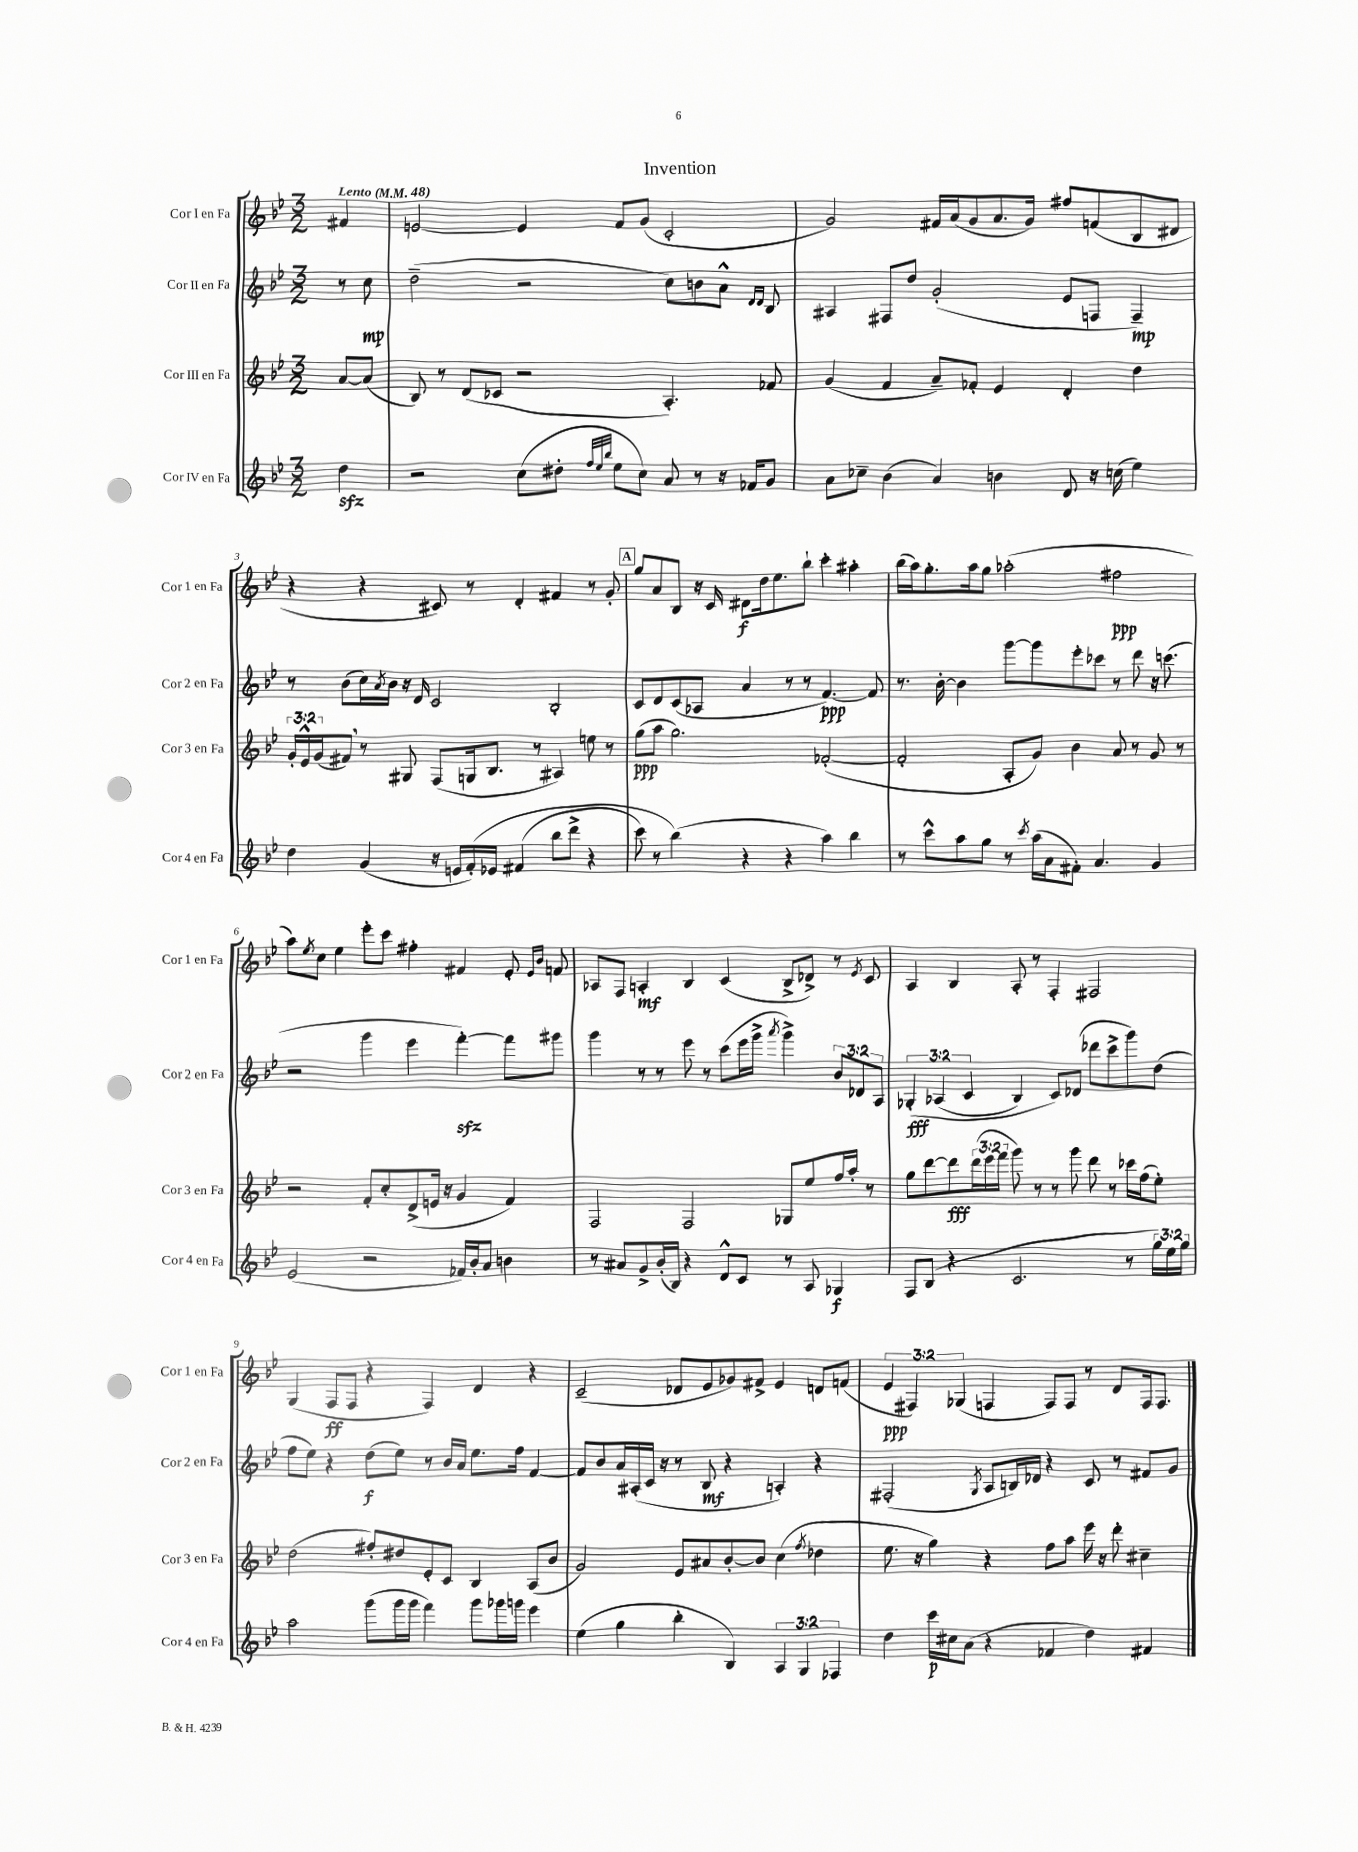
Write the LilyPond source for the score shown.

\header { title = "Invention" }
<<
\new StaffGroup <<
\new Staff = "s0" \with { instrumentName = "Cor I en Fa" shortInstrumentName = "Cor 1 en Fa" } {
    \clef treble \key bes \major \numericTimeSignature \time 3/2 \override Staff.TupletNumber.text = #tuplet-number::calc-fraction-text \partial 4 \tempo "Lento" 4 = 48
    fis'4 |
    e'2~ e'4 f'8 g'8( c'2-. |
    g'2) fis'16 a'16( g'8 a'8. g'16) fis''8 f'8( bes8 dis'8 |
    r4 r4 cis'8) r8 d'4-. fis'4 r8 g'8-. |
    \mark \markup { \box "A" } g''8 a'8 bes8 r16 c'16 dis'8\f d''16 ees''8. bes''8-! c'''4-. ais''4-. |
    bes''16( a''16) g''8.-. a''16 g''8 aes''2-.( fis''2\ppp |
    a''8) \acciaccatura { ees''8 } c''8 ees''4 ees'''8-. c'''8 fis''4-. fis'4 ees'8-. \grace { ees'16 bes'16 } f'8 |
    aes8 f8 a4-.\mf bes4 c'4( bes8-> des'8->) r8 \acciaccatura { ees'8 } c'8 |
    a4 bes4 a8-. r8 f4-. fis2 |
    g4( f8\ff f8 r4 f4) d'4 r4 |
    c'2--( des'8 ees'8 ges'8) fis'8-> ees'4 d'8 f'8( |
    \tuplet 3/2 { ees'4\ppp fis4) ges4( } f4 f8) f8 r8 d'8 f16 f8. \bar "|." |
}
\new Staff = "s1" \with { instrumentName = "Cor II en Fa" shortInstrumentName = "Cor 2 en Fa" } {
    \clef treble \key bes \major \numericTimeSignature \time 3/2 \override Staff.TupletNumber.text = #tuplet-number::calc-fraction-text \partial 4
    r8 c''8\mp |
    d''2--( r2 c''8) b'8 a'8-^ \grace { d'16 d'16 } bes8 |
    ais4 fis8 d''8 g'2-.( ees'8 f8 f4--\mp) |
    r8 bes'8( c''16) \acciaccatura { a'8 } bes'16 r16 d'16 c'2 bes2-. |
    \mark \markup { \box "A" } c'8 d'8 c'8( aes8 a'4 r8 r8 f'4.~\ppp) f'8 |
    r8. bes'16~-. bes'4 g'''8~ g'''8 ees'''8-. ces'''8 r8 d'''8 r16 c'''8.( |
    r2 g'''4 ees'''4 f'''4~-.\sfz) f'''8 gis'''8 |
    g'''4 r8 r8 ees'''8 r8 c'''8( ees'''16 g'''16-> \acciaccatura { a'''8 } g'''4->) \tuplet 3/2 { bes'8 des'8 a8 } |
    \tuplet 3/2 { ges4-.\fff\( aes4( c'4 } bes4) c'8\) des'8( des'''8 c'''8-> g'''8) d''8( |
    f''8 ees''8) r4 d''8\f( ees''8) r8 bes'16 a'16 ees''8. f''16 f'4~ |
    f'8 bes'8 a'16 ais16-.( c'16 r16 r8 bes8\mf r4 a4-.) r4 |
    fis2-.( \acciaccatura { g8 } a8 b16) des'16 r4 c'8 r8 fis'8 g'8 \bar "|." |
}
\new Staff = "s2" \with { instrumentName = "Cor III en Fa" shortInstrumentName = "Cor 3 en Fa" } {
    \clef treble \key bes \major \numericTimeSignature \time 3/2 \override Staff.TupletNumber.text = #tuplet-number::calc-fraction-text \partial 4
    a'8~ a'8( |
    bes8) r8 d'8( ces'8 r2 a4.-.) fes'8 |
    g'4( f'4 a'8--) fes'8-. ees'4 d'4-. d''4 |
    \tuplet 3/2 { g'16-. ees'16-^ g'16( } fis'8) \breathe r8 gis8 f8( g16 bes8. r8 ais4) e''8 r8 |
    \mark \markup { \box "A" } g''8\ppp( a''8 g''2.) fes'2~-.( |
    fes'2-. a8-. g'8) bes'4 a'8 r8 g'8 r8 |
    r2 f'8-. c''8-. d'8->( e'16 r16 g'4 f'4) |
    f2 f2 ges8 ees''8 f''16 a''16-. r8 |
    g''8 d'''8~ d'''8\fff \tuplet 3/2 { d'''16( ees'''16 f'''16 } g'''8) r8 r8 g'''8 d'''8 r8 ces'''16 f''16( ees''8-.) |
    d''2( fis''8-.) dis''8 ees'8-. c'8 bes4 a8( bes'8 |
    g'2) ees'8 ais'8 bes'8~-. bes'8 c''4( \acciaccatura { f''8 } des''4 |
    ees''8. r16 g''4) r4 f''8 a''8 ees'''16 r16 d'''8-. cis''4-- \bar "|." |
}
\new Staff = "s3" \with { instrumentName = "Cor IV en Fa" shortInstrumentName = "Cor 4 en Fa" } {
    \clef treble \key bes \major \numericTimeSignature \time 3/2 \override Staff.TupletNumber.text = #tuplet-number::calc-fraction-text \partial 4
    d''4\sfz |
    r2 c''8( dis''8-. \grace { f''32 ees''32 bes''32 } ees''8 c''8) a'8 r8 r16 fes'16 g'8 |
    a'8 ces''8-- bes'4( a'4) b'4 d'8 r16 c''16( ees''4) |
    d''4 g'4( r16 e'16 f'16-.)\( ees'16 fis'4( bes''8 d'''8-> r4 |
    \mark \markup { \box "A" } c'''8) r8 bes''4(\) r4 r4 a''4) bes''4 |
    r8 c'''8-^ a''8 g''8 r8 \acciaccatura { c'''8 } a''16( a'16 fis'8-.) a'4. g'4 |
    ees'2( r2 fes'16) bes'16-. a'8 b'4 |
    r8 ais'8 g'8-> bes'16-.( bes16) r4 d'8-^ c'8 r8 a8 ges4\f |
    f8 bes8( r4 c'2. r8 \tuplet 3/2 { g''16) ees''16 g''16 } |
    a''2 g'''8( g'''16 g'''16 f'''4) g'''8 ges'''16 g'''16 ees'''4 |
    ees''4( g''4 bes''4-. bes4) \tuplet 3/2 { a4 g4 fes4 } |
    d''4 c'''16\p cis''16 a'8( r4 fes'4 d''4) fis'4 \bar "|." |
}
>>
>>
